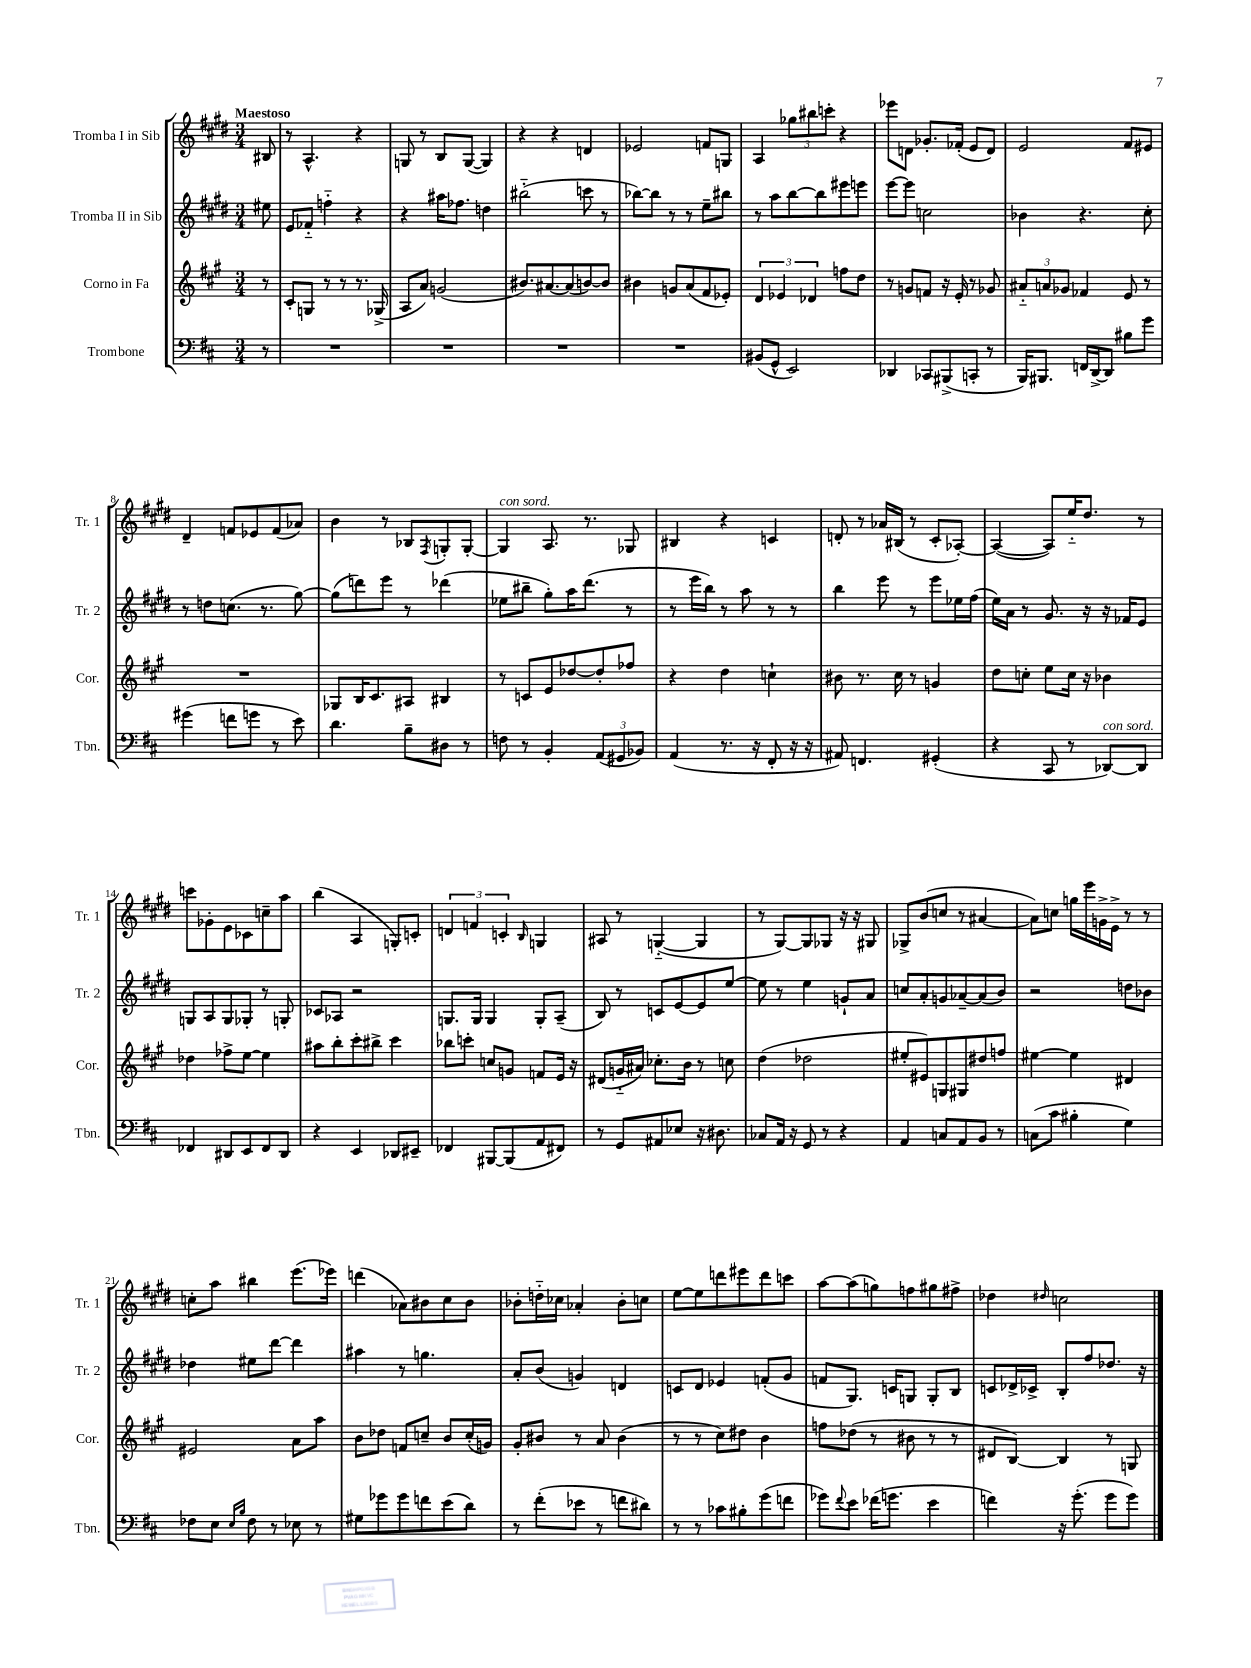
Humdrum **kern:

**kern	**kern	**kern	**kern
*part4	*part3	*part2	*part1
*staff4	*staff3	*staff2	*staff1
*I"Trombone	*I"Corno in Fa	*I"Tromba II in Sib	*I"Tromba I in Sib
*I'Tbn.	*I'Cor.	*I'Tr. 2	*I'Tr. 1
*clefF4	*clefG2	*clefG2	*clefG2
*k[f#c#]	*k[f#c#g#]	*k[f#c#g#d#]	*k[f#c#g#d#]
*M3/4	*M3/4	*M3/4	*M3/4
=	=	=	=
!	!	!	!LO:TX:a:B:t=Maestoso
8r	8r	8ee#X\	8B#X/
=1	=1	=1	=1
2.r	8c#'/L	8e/L	8r
.	8Gn/J	8f-X/J	4.A^^/
.	8r	4ffn\	.
.	8r	.	.
.	8.r	4r	4r
.	(16G-X^/	.	.
=2	=2	=2	=2
2.r	8A/L	4r	8Gn/
.	8a/J)	.	8r
.	(2gn/	16aa#X\KL	8B/L
.	.	8.ff-X\J	.
.	.	.	([8G/J
.	.	4ddn\	4G/])
=3	=3	=3	=3
2.r	8.b#X/L)	(2bb#X\	4r
.	[8.a#X/	.	.
.	.	.	4r
.	(8a#/]	.	.
.	[8bn/)	8cccn\	4dn/
.	8b/J]	8r	.
=4	=4	=4	=4
2.r	4b#X\	[8bb-X\L)	2e-X/
.	.	8bb-\J]	.
.	8gn/L	8r	.
.	(8a/	8r	.
.	8f#/	8ee~\L	8fn/L
.	8e-X'/J)	8bb#X\J	8Gn/J
=5	=5	=5	=5
(8BB#X/L	6d/	8r	4A/
8GG^^/J	.	8aa\L	.
.	6e-X/	.	.
2EE/)	.	[8bb\	12gg-X\L
.	6d-X/	.	12bb#X\
.	.	8bb\]	.
.	.	.	12cccn'\J
.	8ffn\L	8eee#X\	4r
.	8dd\J	8eeen\J	.
=6	=6	=6	=6
4DD-X/	8r	[8eee\L	8eee-X\L
.	8gn/L	8eee\J]	8dn\J
8CC-X/L	8fn/J	2ccn\	8.g-X'/L
(8BBB#X^/	16r	.	.
.	16e'/	.	(16f-X'/Jk
8CCn'/J	8r	.	8e/L
8r	8g-X/	.	8d/J)
=7	=7	=7	=7
16BBB/KL)	12a#X/L	4b-X\	2e/
8.BBB#X/J	.	.	.
.	12an/	.	.
.	12g-X/J	.	.
16FFn/LL	4f-X/	4.r	.
[16DD^/J	.	.	.
8DD/J]	.	.	.
8B#X\L	8e/	.	8f#/L
8g\J	8r	8cc#'\	8e#X/J
!!LO:LB:g=z
=8	=8	=8	=8
(4g#X\	2.r	8r	4d#~/
.	.	8ddn\L	.
8fn\L	.	(8.ccn\J	8fn/L
8gn\J	.	.	8e-X/
.	.	8.r	.
8r	.	.	(8f/
8e\)	.	[8gg#\)	8a-X/J)
=9	=9	=9	=9
4.d\	8G-X/L	(8gg#\L]	4b\
.	16B/K	8dddn\)	.
.	8.c#/	.	.
.	.	8eee\J	8r
8B~\L	8A#X/J	8r	8B-X/L
.	.	.	8qF#/
8D#X\J	4B#X/	(4ddd-X\	8Gn'/
8r	.	.	[8G'/J
=10	=10	=10	=10
!	!	!	!LO:TX:a:i:t=con sord.
8Fn\	8r	8ee-X\L	4G/]
8r	8cn/L	8bb#X~\J	.
4BB'/	8e/	8gg#'\L)	8.A/
.	[8dd-X/	16aa\K	.
.	.	(8.ddd#\J	8.r
(12AA/L	8dd-'/]	.	.
12GG#X/	.	.	.
.	8ff-X/J	8r	8G-X/
12BB-X/J)	.	.	.
=11	=11	=11	=11
(4AA/	4r	8r	4B#X/
.	.	16eee\LL	.
.	.	16bb\JJ)	.
8.r	4dd\	8r	4r
.	.	8aa\	.
16r	.	.	.
8FF#'/	4ccn`\	8r	4cn/
16r	.	8r	.
16r	.	.	.
=12	=12	=12	=12
8AA#X/)	8b#X\	4bb\	8dn'/
4.FFn/	8.r	.	8r
.	.	8eee\	16a-X/LL
.	16cc#\	.	(16B#X/JJ
.	8r	8r	8r
(4GG#X'/	4gn/	8eee\L	8c#'/L
.	.	16ee-X\L	[8A-X'/J)
.	.	(16ff#\JJ	.
=13	=13	=13	=13
4r	8dd\L	16ee\LL)	(4A-/_
.	.	16a\JJ	.
.	8ccn'\J	8r	.
8CC#/	8ee\L	8.g#/	8A-/L])
8r	16cc\Jk	.	16ee/K
.	16r	16r	8.dd#/J
!LO:TX:a:i:t=con sord.	!	!	!
[8DD-X/L)	4b-X\	16r	.
.	.	16f-X/KL	.
8DD-/J]	.	8e/J	8r
!!LO:LB:g=z
=14	=14	=14	=14
4FF-X/	4dd-X\	8Gn/L	8cccn\L
.	.	8A/	8g-X'\
8DD#X/L	8ff-X^\L	8G/	8e\
8EE/	[8ee\J	8G-X'/J	8c-X\
8FF-/	4ee\]	8r	8ccn~\
8DD#/J	.	8Gn'/	8aa\J
=15	=15	=15	=15
4r	8aa#X\L	8c-X/L	(4bb\
.	8bb'\	8A-X/J	.
4EE/	8ccc#'\	2r	4A/
.	8bb#X^\J	.	.
8DD-X/L	4ccc#\	.	8Gn'/L)
8EE#X~/J	.	.	8cn'/J
=16	=16	=16	=16
4FF-X/	8bb-X\L	8.Gn/L	6dn/
.	8cccn'\J	.	.
.	.	.	6fn/
.	.	16G/Jk	.
[8BBB#X/L	8ccn/L	4G/	.
.	.	.	6cn'/
(8BBB#/]	8gn/J	.	.
.	.	.	16qqB/
8AA/	8fn/L	8G'/L	4Gn/
8FF#X/J)	16e/Jk	(8A~/J	.
.	16r	.	.
=17	=17	=17	=17
8r	(8d#X/L	8B/)	8A#X/
8GG/L	16gn/L	8r	8r
.	16a#X/JJ)	.	.
8AA#X/	8.cc-X'\L	8cn/L	([4Gn/
8E-X/J	.	[8e/	.
.	16b\Jk	.	.
16r	8r	8e/]	4G/]
8.D#X\	.	.	.
.	8ccn\	[8ee/J	.
=18	=18	=18	=18
8C-X/L	(4dd\	8ee\]	8r
16AA/Jk	.	8r	[8G#/L)
16r	.	.	.
8GG/	2dd-X\	4ee\	8G#/]
8r	.	.	8G-X/J
4r	.	8gn`/L	16r
.	.	.	16r
.	.	8a/J	8G#X/
=19	=19	=19	=19
4AA/	8ee#X'/L	8ccn/L	8G-X^/L
.	8e#X/)	8a'/	(8b/
8Cn/L	8Gn/	8gn/	8ccn/J
8AA/	8G#X/	[8a-X~/	8r
8BB/J	8dd#X/	(8a-/]	[4a#X/
8r	8ffn/J	8b/J)	.
=20	=20	=20	=20
(8Cn\L	[4ee#X\	2r	8a#\L])
8c#\J	.	.	8ccn\J
4B#X'\	4ee#\]	.	16ggn\LL
.	.	.	16eee\
.	.	.	16gn^\
.	.	.	16e^\JJ
4G\)	4d#X/	8ddn\L	8r
.	.	8b-X\J	8r
!!LO:LB:g=z
=21	=21	=21	=21
8F-X\L	2e#X/	4dd-X\	8ccn'\L
8E\J	.	.	8aa\J
16qqE/LL	.	.	.
16qqB/JJ	.	.	.
8F-\	.	8ee#X\L	4bb#X\
8r	.	[8ddd#\J	.
8E-X\	8a\L	4ddd#\]	(8.eee\L
8r	8aa\J	.	.
.	.	.	16eee-X\Jk)
=22	=22	=22	=22
8G#X\L	8b\L	4aa#X\	(4dddn\
8g-X\	8dd-X\J	.	.
8g-\	8fn/L	8r	8a-X\L)
8fn\	8ccn~/J	4.ggn\	8b#X\
(8e\	8b/L	.	8cc#\
8d\J)	(16cc'/L	.	8b#\J
.	16gn/JJ)	.	.
=23	=23	=23	=23
8r	8g#'/L	8a'/L	8b-X'\L
(8f#'\L	8b#X/J	(8b/J	16ddn\L
.	.	.	16cc-X\JJ
8e-X\J	8r	4gn/)	4a-X'/
8r	8a/	.	.
8fn\L	(4b#\	4dn/	8b-'\L
8d#X\J)	.	.	8ccn\J
=24	=24	=24	=24
8r	8r	8cn/L	[8ee\L
8r	8r	8d#/J	8ee\]
8c-X\L	8cc#\L)	4e-X/	8dddn\
8B#X'\	8dd#X\J	.	8eee#X\
(8g\	4b\	(8fn'/L	8ddd\
8fn\J	.	8g#/J	8cccn\J
=25	=25	=25	=25
8g-X\L)	8ffn\L	8fn/L	[8aa\L
8qqf#/	.	.	.
8e\J	(8dd-X\J	8.G#/J)	(8aa\]
(16f-X\KL	8r	.	8ggn\)
8.gn\J	.	16cn/KL	.
.	8b#X\	8Gn/J	8ffn\
4e\	8r	8G'/L	8gg#X\
.	8r	8B/J	8ff#X^\J
=26	=26	=26	=26
4fn\)	8d#X/L	8cn/L	4dd-X\
.	[8B/J)	16d-X^/L	.
.	.	16c-X^/JJ	.
.	.	.	16qqdd#X/
16r	4B/]	8B'/L	2ccn\
(8.g'\	.	.	.
.	.	8ff#/	.
8g\L	8r	8.dd-X/J	.
8g\J)	8Gn/	.	.
.	.	16r	.
==	==	==	==
*-	*-	*-	*-
